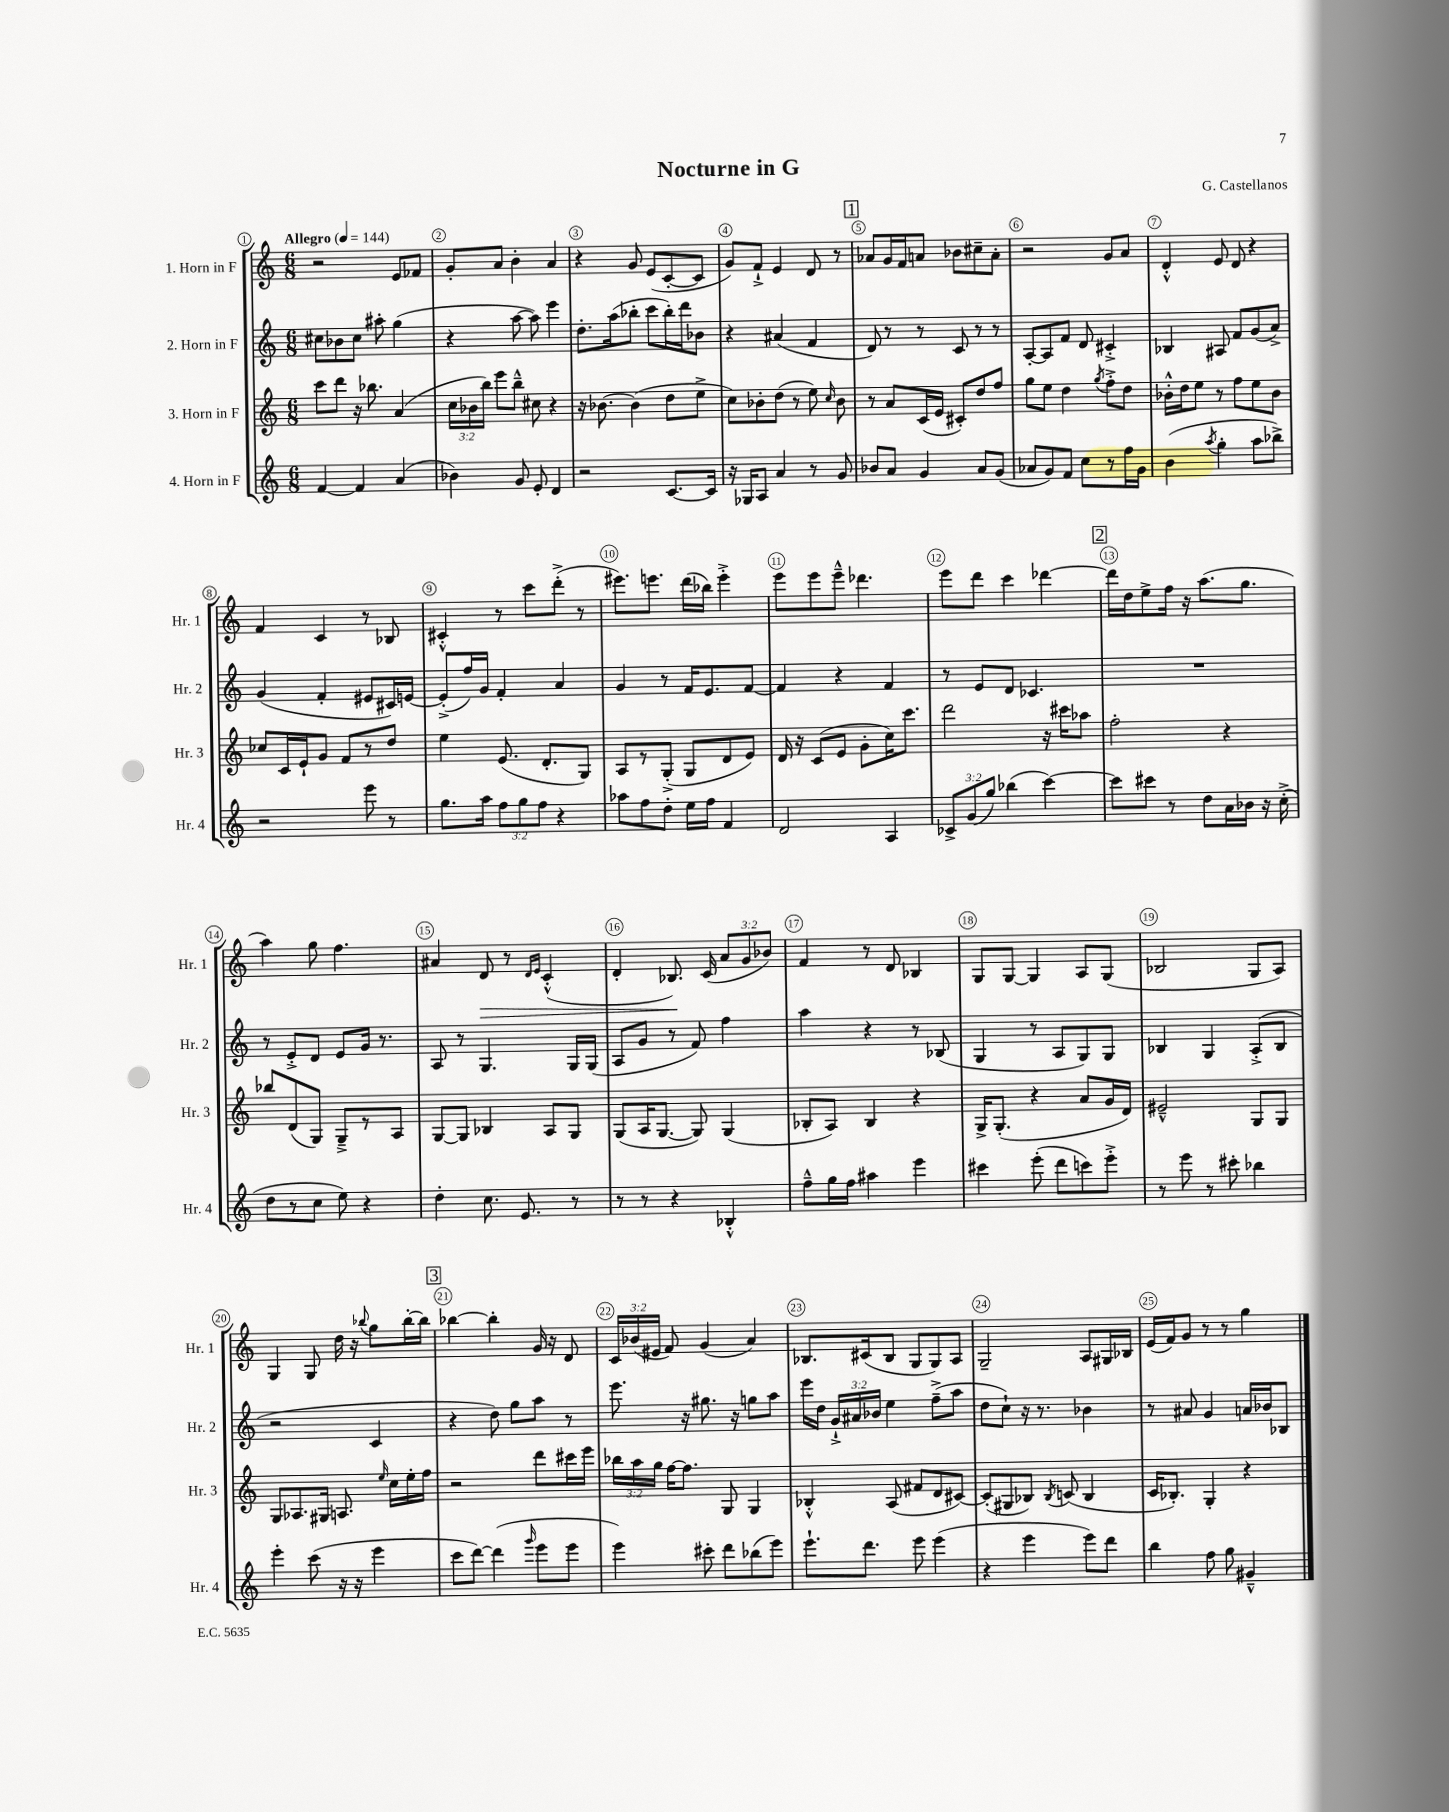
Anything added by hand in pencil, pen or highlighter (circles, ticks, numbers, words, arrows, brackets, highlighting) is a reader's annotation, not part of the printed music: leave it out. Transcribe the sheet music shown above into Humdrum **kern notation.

**kern	**kern	**kern	**kern
*staff4	*staff3	*staff2	*staff1
*clefG2	*clefG2	*clefG2	*clefG2
*k[]	*k[]	*k[]	*k[]
*M6/8	*M6/8	*M6/8	*M6/8
*MM144	*MM144	*MM144	*MM144
[4f/	8ccc\L	8cc#\L	2r
.	8ddd\J	8b-\	.
4f/]	16r	8cc#\J	.
.	8.bb-\	.	.
.	.	8aa#'\	.
(4a/	(4a/	(4gg\	8e/L
.	.	.	8f-/J
=	=	=	=
4b-\)	24cc\LL	4r	8g'/L
.	24b-\	.	.
.	24bb\JJ)	.	.
.	8eee\L	.	8a/J
8g/	8bb~^^\J	[8aa\	4b'\
8e'/	8cc#\	8aa\])	.
4d/	4r	4eee\	4a/
=	=	=	=
2r	16r	8.dd'\L	4r
.	[8.b-\	.	.
.	.	(16aa\k	.
.	(4b-\]	8bb-'\J	8g/
.	.	8ccc\L	(8e/L
[8.c/L	8dd\L	16bb-'\L)	[8c'/
.	.	16ddd\J	.
.	8ee^\J	8b-\J	8c/]J
16c/]Jk	.	.	.
=	=	=	=
16r	8cc\L)	4r	8g/L)
16G-/LK	.	.	.
8A/J	8b-'\	.	8f`^/J
4a/	(8dd\J	(4a#/	4e/
.	8r	.	.
8r	8ee\)	4f/	8d/
.	16qqcc/	.	.
8g/	8b-\	.	8r
=	=	=	=
8b-/L	8r	8d/)	8a-/L
8a/J	8a/L	8r	16g/L
.	.	.	16f/J
4g/	(16c/L	8r	8a/J
.	16e/JJ	.	.
.	8c#'/L)	8c/	8b-\L
8a/L	8dd/	8r	8cc#~\
(8g/J	8ff/J	8r	8a'\J
=	=	=	=
8a-/L	8gg\L	[8A'/L	2r
8g/)	8ee\J	8A/]	.
8f/J	4dd\	8f/J	.
8cc\L	.	8d/	.
.	8qgg/	.	.
8r	8ff'^\L	4c#'^/	8g/L
16ff\L	8dd\J	.	8a/J
16g\JJ	.	.	.
=	=	=	=
(4b\	16b-'^^\LL	4B-/	4d'^^/
.	16dd\J	.	.
.	8ee\J	.	.
8qaa/	.	.	.
4gg'\	8r	8A#/	8e/
.	8ff\L	8f/L	8d/
8aa\L	8ee\	(8g/	4r
8bb-^\J)	8b-\J	8a^/J)	.
=	=	=	=
2r	8cc-/L	(4g/	4f/
.	16c/L	.	.
.	16e`/J	.	.
.	8g/J	4f'/	4c/
.	8f/L	.	.
8eee\	8r	8e#/L	8r
8r	8dd/J	16c#/L)	8B-/
.	.	[16e/JJ	.
=	=	=	=
8.gg\L	4ee\	(8e'^/]L	4c#'^^/
.	.	16ff/L)	.
16aa\Jk	.	16g/JJ	.
12ff\L	(8.e/	4f'/	8r
12gg\	.	.	.
.	.	.	8ccc\L
12ff\J	.	.	.
.	8.d'/L	.	.
4r	.	4a/	(8ddd'^\J
.	8G/J)	.	8r
=	=	=	=
8aa-\L	8A/L	4g/	8.eee#\L)
8ff\	8r	.	.
.	.	.	8.eee\J
8dd'\J	(8G'^/J	8r	.
16ee\LL	8G/L	16f/LK	(16ddd\LL
16ff\JJ	.	8.e/	16bb-\JJ)
4f/	8d/	.	4eee'^\
.	8e/J)	[8f/J	.
=	=	=	=
2d/	16d/	4f/]	8eee\L
.	16r	.	.
.	(8c/L	.	8eee\
.	8e/J	4r	8eee~^^\J
.	8g'\L	.	4.ddd-\
4A/	16cc\K)	4f/	.
.	8.ccc\J	.	.
=	=	=	=
12c-^/L	2ddd\	8r	8eee\L
(12g/	.	.	.
.	.	8e/L	8ddd\J
12gg/J)	.	.	.
(4bb-\	.	8d/J	4ccc\
.	.	4.c-/	.
[4ccc\)	16r	.	[4ddd-\
.	16ccc#\LK	.	.
.	8aa-\J	.	.
=	=	=	=
8ccc\]L	2ff'\	2.r	16ddd-\]LL
.	.	.	16dd\J
8ccc#\J	.	.	8ee^\
8r	.	.	16ff\Jk
.	.	.	16r
8dd\L	.	.	(8.aa\L
16a\L	4r	.	.
16b-\JJ	.	.	8.gg\J
16r	.	.	.
(16cc'^\	.	.	.
=	=	=	=
8dd\L	8bb-/L	8r	4aa\)
8r	(8d/	8e'^/L	.
8cc\J	8G/J)	8d/J	8gg\
8ee\)	8G~^/L	8e/L	4.ff\
4r	8r	16g/Jk	.
.	.	8.r	.
.	8A/J	.	.
=	=	=	=
4dd'\	[8G/L	8A/	4a#/
.	8G/]J	8r	.
8.cc\	4B-/	4.G/	8d/
.	.	.	8r
8.e/	.	.	.
.	.	.	16qqd/LL
.	.	.	16qqe/JJ
.	8A/L	.	(4c'^^/
8r	8G/J	16G/LL	.
.	.	(16G/JJ	.
=	=	=	=
8r	(8G/L	8A/L	4d'/
8r	16A/K	8g/J	.
.	[8.G/J	.	.
4r	.	8r	8.B-/)
.	8G/])	8f/)	.
.	.	.	(16c/
4B-'^^/	(4G/	4ff\	12a/L
.	.	.	12g/
.	.	.	12b-/J)
=	=	=	=
8ff~^^\L	8B-'/L	4aa\	4f/
16gg\L	8A/J)	.	.
16ff\JJ	.	.	.
4aa#\	4B-/	4r	8r
.	.	.	8d/
4eee\	4r	8r	4B-/
.	.	(8B-/	.
=	=	=	=
4ccc#\	16G^/LK	4G/	8G/L
.	(8.G'/J	.	.
.	.	.	[8G/J
(8eee'\	4r	8r	4G/]
8ddd\L	.	8A/L	.
8ccc\)	8a/L	8G/)	8A/L
8eee'^\J	16g/L	8G/J	(8G/J
.	16d/JJ)	.	.
=	=	=	=
8r	2e#~^^/	4B-/	2B-/
8eee\	.	.	.
8r	.	4G/	.
8ccc#'\	.	.	.
4bb-\	8G/L	(8A'^/L	8G/L
.	8G/J	8B-/J	8A/J)
=	=	=	=
4eee'\	8G/L	2r	4G/
.	8.A-/	.	.
(8ccc\	.	.	8G/
.	16G#/Jk	.	.
16r	8.A/	.	16dd\
16r	.	.	16r
.	.	.	8qqbb-/
4eee\	.	4c/	8gg\L
.	16qqee/	.	.
.	16cc\LL	.	.
.	16ee'\	.	[16bb-'\L
.	16ff\JJ	.	16bb-\]JJ
=	=	=	=
8ccc\L	2r	4r	[4bb-\
[8ddd\J)	.	.	.
(4ddd\]	.	8dd\)	4bb-'\]
.	.	8gg\L	.
16qqggg/	.	.	.
8eee\L	8ddd\L	8aa\J	16g/
.	.	.	16r
8eee\J	16ccc#\L	8r	8d/
.	16eee\JJ	.	.
=	=	=	=
4eee\)	24bb-\LL	8.eee\	24c/LL
.	24aa\	.	(24b-/
.	24gg\JJ	.	24e#/JJ
.	[16ff\LK	.	8f/)
.	8.ff\]J	16r	.
8ccc#'\	.	8.gg#\	(4g/
8ddd\L	8G/	.	.
.	.	16r	.
(8bb-\	4G/	8gg\L	4a/)
8eee\J)	.	8aa\J	.
=	=	=	=
8.eee`\L	4B-'^^/	16eee\LL	8.B-/L
.	.	16dd\JJ	.
.	.	24g`^/LL	.
.	.	24a#/	.
8.ddd\J	.	.	(16c#/k
.	.	24b-/JJ	.
.	(8A/	4ee\	8B-/J
8eee\	8f#/L	.	8G/L
(4eee\	8d/	(8ff~^\L	8G/)
.	[8c#/J)	8aa\J	8A/J
=	=	=	=
4r	(8c#'/]L	8dd\L	2G~/
.	8G#/	8cc`\J)	.
4eee\	8B-/J)	16r	.
.	.	8.r	.
.	8qB-/	.	.
.	(8c/	.	.
8eee\L)	4B-/	4b-\	8A/L
8ddd\J	.	.	16G#/L
.	.	.	16B-/JJ
=	=	=	=
4bb\	16c/LK	8r	(16e/LL
.	8.B-'/J)	.	16f/J)
.	.	8a#/	8g/J
8ff\	4G'/	4g/	8r
8gg\	.	.	8r
4g#~^^/	4r	16a/LL	4gg\
.	.	16b-/J	.
.	.	8B-/J	.
==	==	==	==
*-	*-	*-	*-
